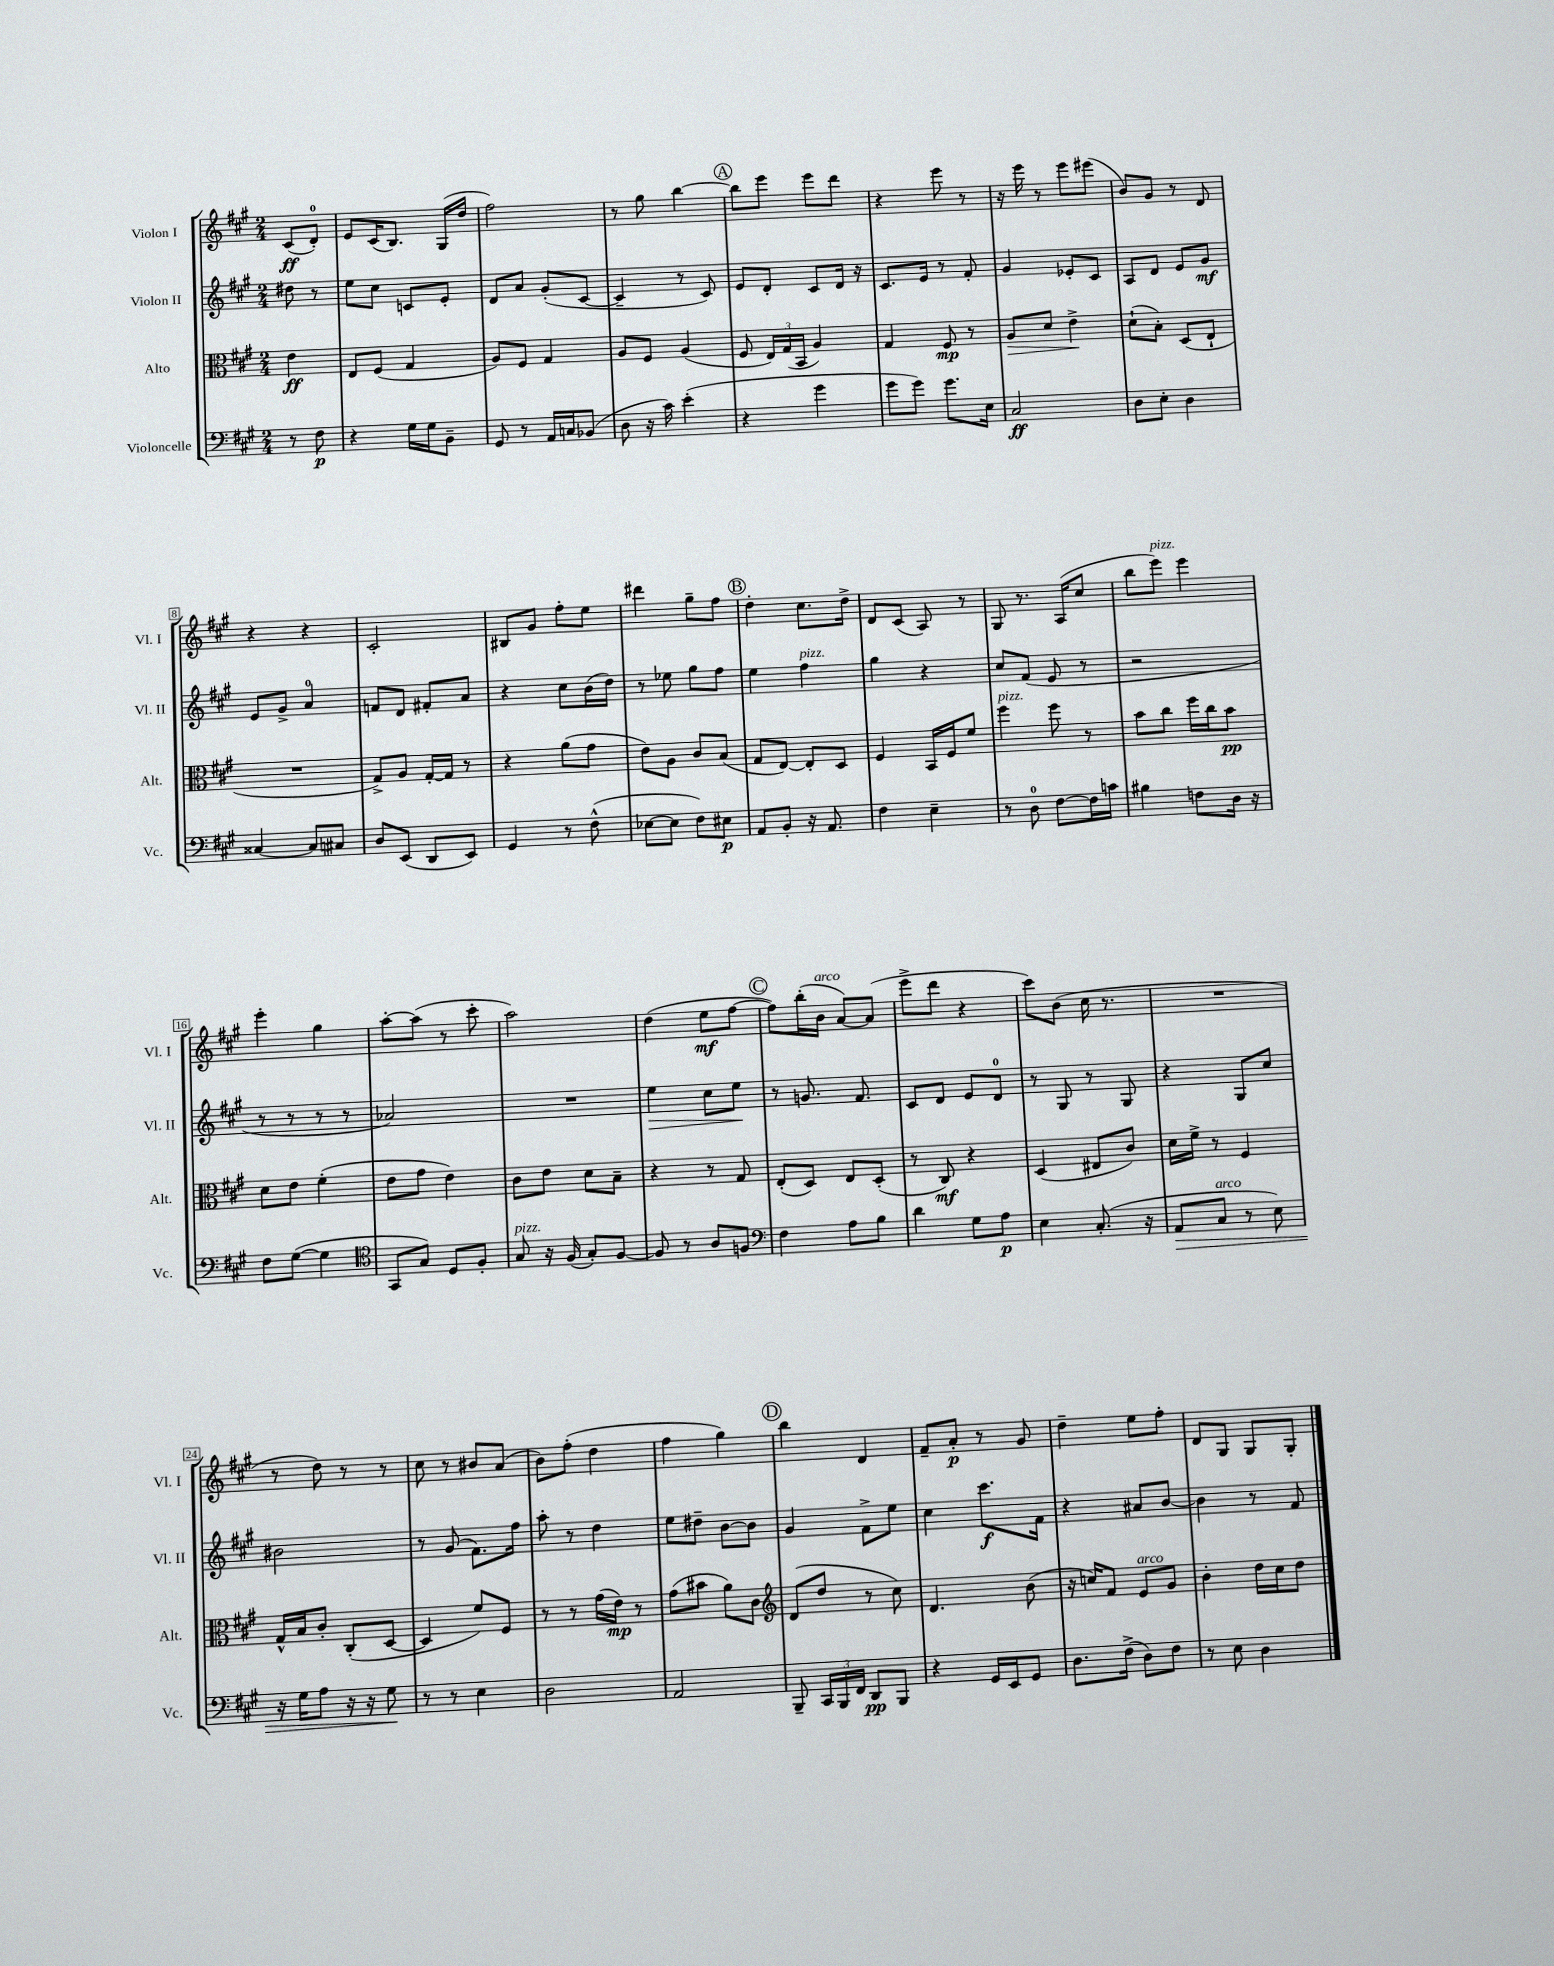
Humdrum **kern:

**kern	**kern	**kern	**kern
*staff4	*staff3	*staff2	*staff1
*clefF4	*clefC3	*clefG2	*clefG2
*k[f#c#g#]	*k[f#c#g#]	*k[f#c#g#]	*k[f#c#g#]
*M2/4	*M2/4	*M2/4	*M2/4
8r	4e	8dd#	(8c#
8F#	.	8r	8d')
=	=	=	=
4r	8E	8ee	8e
.	(8F#	8cc#	(16c#
.	.	.	8.B)
16G#	4G#	8c	.
16G#	.	.	.
8BB~	.	8e'	(16G#
.	.	.	16dd
=	=	=	=
8GG#	8A)	8d	2ff#)
8r	8F#	8a	.
16AA	4G#	(8g#'	.
16C	.	.	.
(8BB-	.	[8c#	.
=	=	=	=
8D	8A	4c#~]	8r
16r	8F#	.	8gg#
16c#)	.	.	.
(4e'	(4A	8r	[4bb
.	.	8c#)	.
=	=	=	=
4r	8F#	8e	8bb]
.	24E)	8d'	8eee
.	(24G#	.	.
.	24BB	.	.
4g#	4A)	8c#	8eee
.	.	16d	8ddd
.	.	16r	.
=	=	=	=
8g#	4G#	8.c#	4r
8g#)	.	.	.
.	.	16e	.
8.g#	8F#	8r	8eee
.	8r	8f#'	8r
16E	.	.	.
=	=	=	=
2C#	8A	4g#	16r
.	.	.	16eee
.	8d	.	8r
.	4e^	8e-'	8eee
.	.	8c#	(8eee#
=	=	=	=
8D	(8d`	8A	8b)
8E'	8B')	8d	8g#
4D	(8D	8e	8r
.	8E`	8g#	8d
=	=	=	=
[4C##	2r	8e	4r
.	.	8g#^	.
8C##]	.	4a	4r
8C#	.	.	.
=	=	=	=
8D	8G#^)	8f	2c#'
(8EE	8A	8d	.
8DD	[16G#'	8f#'	.
.	16G#]	.	.
8EE)	8r	8a	.
=	=	=	=
4GG#	4r	4r	8B#
.	.	.	8g#
8r	(8a	8cc#	8ff#'
(8F#^^	8g#	(16b	8ee
.	.	16dd)	.
=	=	=	=
[8E-	8e)	8r	4ddd#
8E-]	8A	8ee-	.
8F#)	8c#	8gg#	8gg#~
8E#	(8B	8ff#	8ff#
=	=	=	=
8AA	8G#	4ee	4dd'
8BB'	[8E)	.	.
16r	8E']	4ff#	8.cc#
8.AA	.	.	.
.	8D	.	.
.	.	.	16dd^
=	=	=	=
4F#	4F#	4gg#	8d
.	.	.	(8c#
4E~	16BB	4r	8A)
.	16F#	.	.
.	8f#	.	8r
=	=	=	=
8r	4ff#	8cc#	8G#
8D	.	(8f#	8.r
[8F#	8ff#	8e	.
.	.	.	(16A
16F#]	8r	8r	8cc#
16c	.	.	.
=	=	=	=
4B#	8b	2r	8bb
.	8cc#	.	8eee)
8F	16ff#	.	4eee
.	16cc#	.	.
16D	8b	.	.
16r	.	.	.
=	=	=	=
8F#	8d	8r	4eee'
([8G#	8e	8r	.
4G#]	(4f#'	8r	4gg#
.	.	8r	.
=	=	=	=
*clefC4	*	*	*
8GG#	8e	2a-)	[8aa'
8G#)	8g#	.	(8aa]
8D	4e)	.	8r
8F#'	.	.	8ccc#'
=	=	=	=
8G#	8c#	2r	2aa)
16r	8e	.	.
(16F#	.	.	.
8G#')	8d	.	.
[8F#	8B~	.	.
=	=	=	=
8F#]	4r	4ee	(4dd
8r	.	.	.
8A	8r	8cc#	8ee
8F	8G#	8ee	[8ff#
=	=	=	=
*clefF4	*	*	*
4F#	(8E'	8r	8ff#])
.	8D)	8.g	(16bb'
.	.	.	16b
8A	8E	.	[8a)
.	.	8.f#	.
8B	(8D'	.	(8a]
=	=	=	=
4d	8r	8c#	8eee^
.	8C#)	8d	8ddd
8G#	4r	8e	4r
8A	.	8d	.
=	=	=	=
4E	(4D	8r	8ccc#)
.	.	8G#	(8b
(8.C#'	8E#	8r	16cc#
.	.	.	8.r
.	8c#)	8G#	.
16r	.	.	.
=	=	=	=
8AA	16d	4r	2r
.	16f#^	.	.
8C#	8r	.	.
8r	4F#	8G#	.
8E)	.	8cc#	.
=	=	=	=
16r	16G#^^	2b#	8r
16G#	16B	.	.
8A	8c#'	.	8dd)
16r	(8C#'	.	8r
16r	.	.	.
8G#	[8D	.	8r
=	=	=	=
8r	4D]	8r	8cc#
8r	.	(8g#	8r
4E	8f#)	8.f#)	8b#
.	8F#	.	(8a
.	.	16ff#	.
=	=	=	=
2D	8r	8aa'	8b)
.	8r	8r	(8ff#'
.	(16g#	4dd	4dd
.	16e)	.	.
.	8r	.	.
=	=	=	=
2AA	(8g#	8ee	4ff#
.	8b#	8dd#~	.
.	8a)	[8b	4gg#)
.	8c#	8b]	.
=	=	=	=
*	*clefG2	*	*
8BBB~	(8d	4g#	4bb
24CC#	8dd	.	.
24BBB	.	.	.
24FF#	.	.	.
8DD	8r	8f#^	4d
8BBB	8cc#)	8ee	.
=	=	=	=
4r	4.d	4cc#	8f#~
.	.	.	8a'
16GG#	.	8.ccc#	8r
16EE	.	.	.
8GG#	(8b	.	8g#
.	.	16f#	.
=	=	=	=
8.D	16r	4r	4dd~
.	16cc)	.	.
.	8f#	.	.
(16F#^	.	.	.
8D)	8e	8a#	8ee
8F#	8g#	[8b	8ff#'
=	=	=	=
8r	4b'	4b]	8d
8E	.	.	8G#
4D	16dd	8r	8G#
.	16cc#	.	.
.	8dd	8f#	8G#'
==	==	==	==
*-	*-	*-	*-
